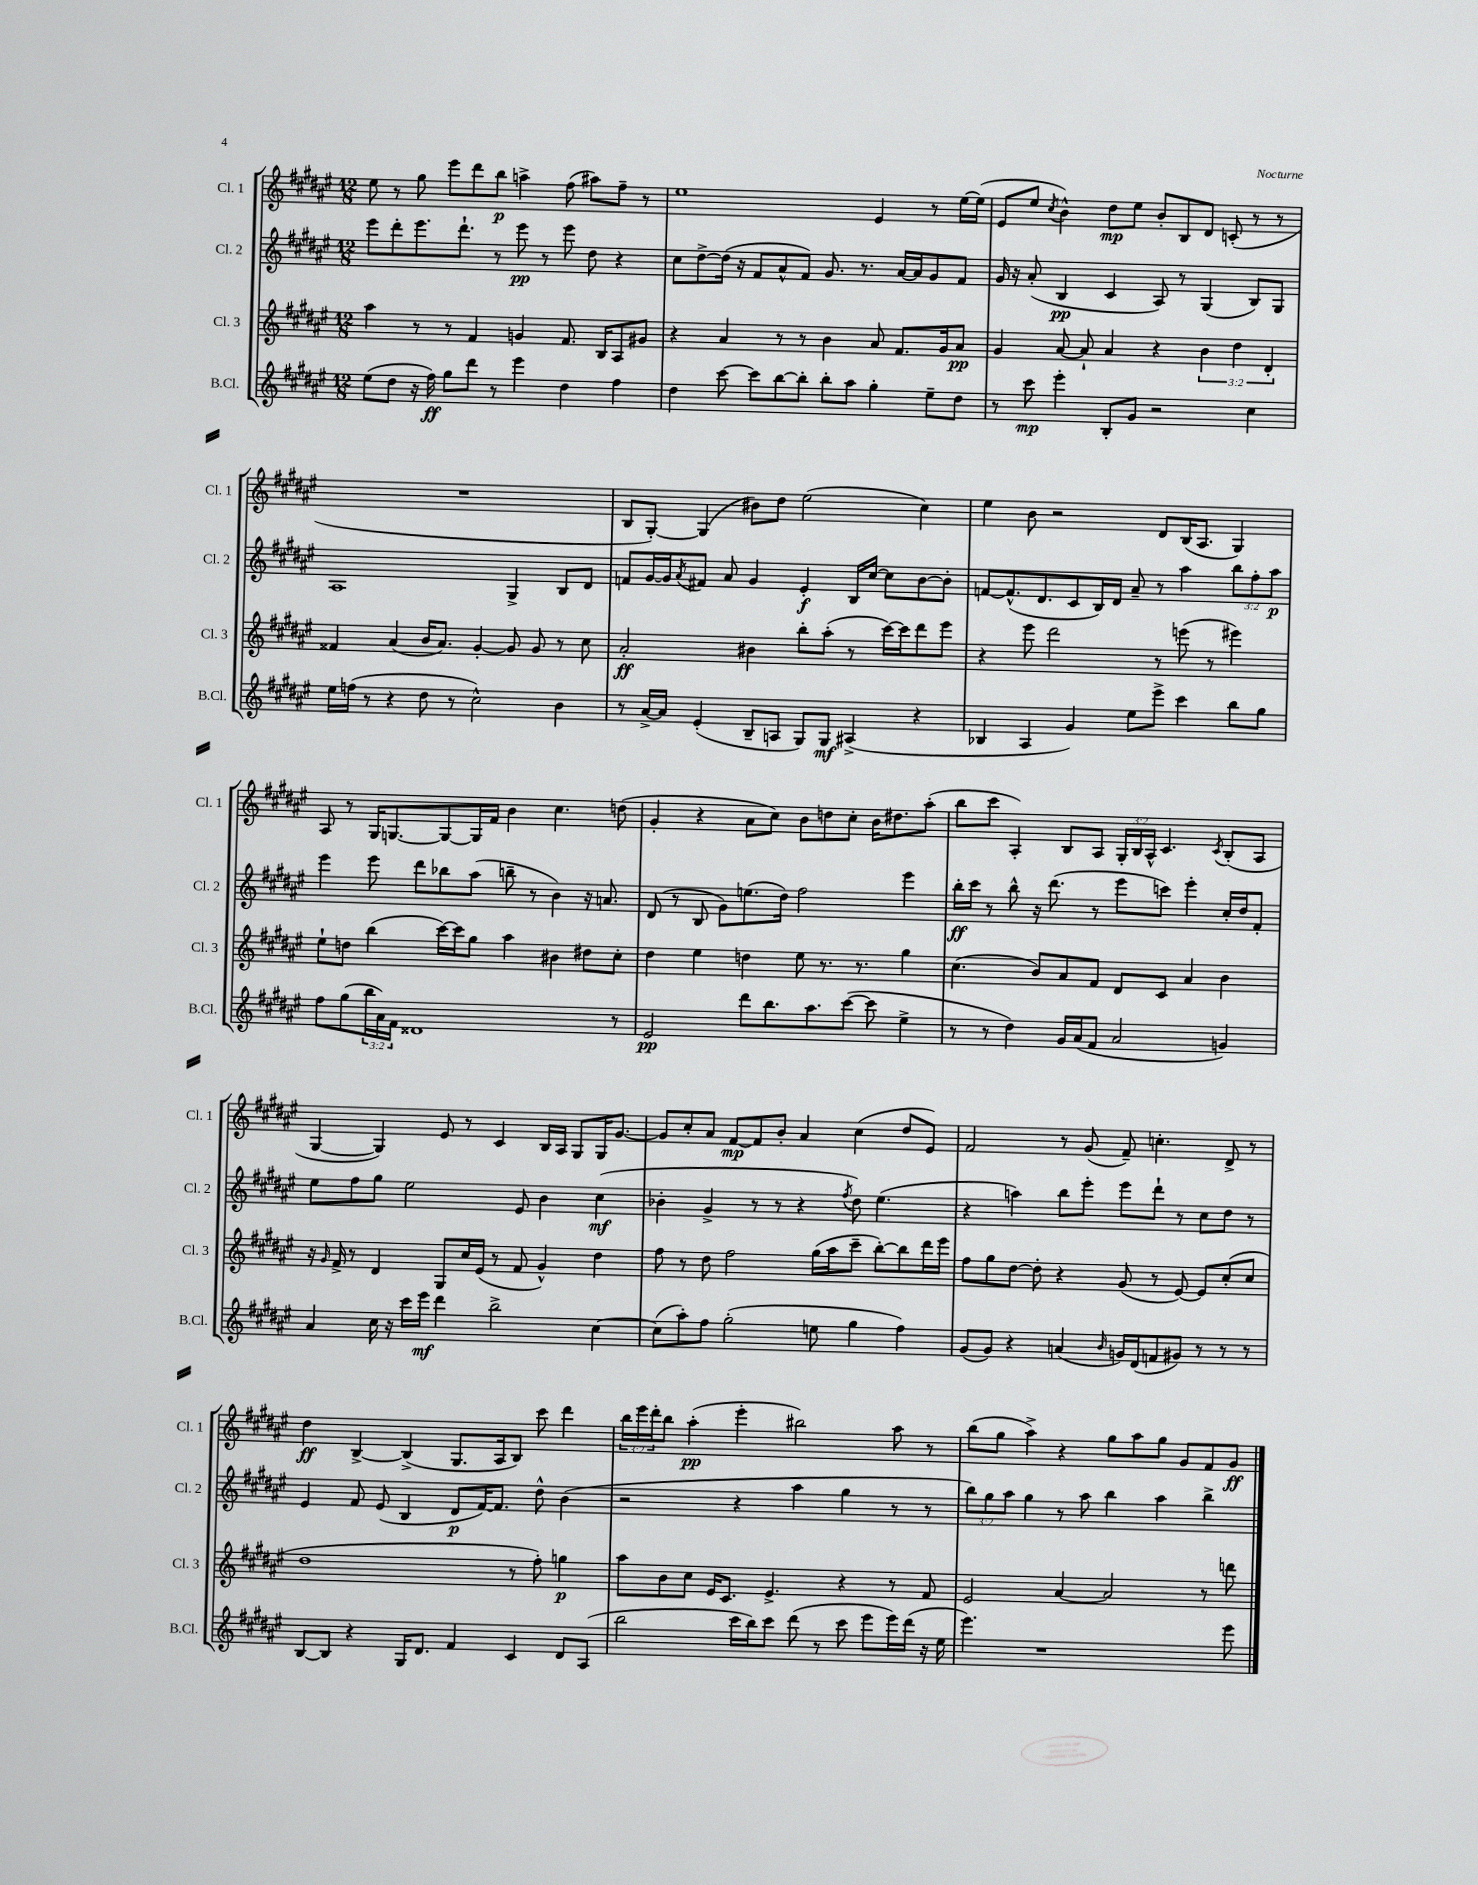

**kern	**kern	**kern	**kern
*staff4	*staff3	*staff2	*staff1
*clefG2	*clefG2	*clefG2	*clefG2
*k[f#c#g#d#a#e#]	*k[f#c#g#d#a#e#]	*k[f#c#g#d#a#e#]	*k[f#c#g#d#a#e#]
*M12/8	*M12/8	*M12/8	*M12/8
(8ee#	4aa#	8eee#	8ee#
8dd#	.	8ddd#'	8r
16r	8r	8.eee#	8gg#
16ff#)	.	.	.
8gg#	8r	.	8eee#
.	.	8.ddd#`	.
8ddd#	4f#	.	8ddd#
8r	.	8r	8bb
4eee#	4g	8eee#	4aa^
.	.	8r	.
4dd#	8.f#	8eee#	(8ff#
.	.	8dd#	8aa#)
.	16B	.	.
4ff#	8A#	4r	8ff#~
.	8g#	.	8r
=	=	=	=
4dd#	4r	8cc#	1ee#
.	.	[8dd#^	.
[8ccc#	4a#	(16dd#]	.
.	.	16r	.
8ccc#]	.	8f#	.
[8bb	8r	8a#^^	.
8bb']	8r	8f#)	.
8bb'	4b	8.g#	.
8aa#	.	.	.
.	.	8.r	.
4gg#'	8a#	.	4e#
.	8.f#	[16a#	.
.	.	16a#]	.
8ee#~	.	8g#	8r
.	16g#	.	.
8dd#	8a#	8f#	[16ee#
.	.	.	(16ee#]
=	=	=	=
8r	4g#	16g#	8e#
.	.	16r	.
8ccc#	.	(8a#'	8ee#
.	.	.	8qcc#
4eee#'	[8a#	4B	4b^^)
.	8a#`]	.	.
8B'	4a#	4c#	8dd#
8g#	.	.	8ee#
2r	4r	8A#)	8b'
.	.	8r	8B
.	6b	(4G#	8d#
.	.	.	(8c'
.	6dd#	.	.
4cc#	.	8B)	8r
.	6d#'	.	.
.	.	8G#	8r
=	=	=	=
16ee#	4f##	1A#	1.r
(16ff	.	.	.
8r	.	.	.
4r	(4a#	.	.
8dd#	16b	.	.
.	8.a#)	.	.
8r	.	.	.
2cc#^^)	[4g#'	.	.
.	8g#]	4G#^	.
.	8g#	.	.
4b	8r	8B	.
.	8cc#	8d#	.
=	=	=	=
8r	2a#'	8f	8B
[16a#^	.	[16g#	[8G#')
16a#]	.	16g#]	.
.	.	8qa#	.
(4e#'	.	8f#	(4G#]
.	.	8a#	.
8B~	4b#	4g#	8b#)
8A	.	.	8dd#
8G#)	8bb'	4e#'	(2ee#
8G#	(8aa#'	.	.
(4A#^	8r	16B	.
.	.	[16cc#	.
.	[16ccc#)	8cc#]	.
.	16ccc#]	.	.
4r	8ddd#	[8b	4cc#)
.	8eee#	8b']	.
=	=	=	=
4B-	4r	[8f	4ee#
.	.	(8.f^^]	.
4A#	8eee#	.	8b
.	.	8.d#	.
.	2ddd#	.	2r
4g#)	.	8c#	.
.	.	16B)	.
.	.	16d#	.
8ee#	.	8a#~	.
8eee#^	8r	8r	8d#
4ccc#	(8eee	4aa#	(16B
.	.	.	8.A#
.	8r	.	.
8bb	4eee#)	12bb	4G#)
.	.	12ff#'	.
8gg#	.	.	.
.	.	12aa#	.
=	=	=	=
8ff#	8ee#`	4eee#	8A#
(8gg#	8dd	.	8r
24bb	(4bb	8eee#	16G#
24a#)	.	.	.
.	.	.	[8.G
24f#	.	.	.
1d##	.	8ddd#	.
.	[16ccc#)	8bb-	8G_
.	16ccc#]	.	.
.	8gg#	(8aa#	16G]
.	.	.	16f#
.	4aa#	8bb~	4b
.	.	8r	.
.	4b#	4b)	4.cc#
.	8dd#	16r	.
.	.	8.a	.
8r	8cc#'	.	(8dd
=	=	=	=
2e#	4dd#	(8d#	4g#'
.	.	8r	.
.	4ee#	8B	4r
.	.	8g#)	.
8ddd#	4dd	(8.ee	8a#
8.bb	.	.	8cc#)
.	.	16dd#)	.
.	8ee#	2ff#	8b
8.aa#	.	.	.
.	8.r	.	8dd
([8ccc#	.	.	8cc#'
.	8.r	.	.
8ccc#]	.	.	16b
.	.	.	8.dd#
4ee#^	4gg#	4eee#	.
.	.	.	(8aa#'
=	=	=	=
8r	(4.cc#	16bb'	8bb
.	.	16ccc#	.
8r	.	8r	8ccc#
4dd#)	.	8bb^^	4A#')
.	8b)	16r	.
.	.	(8.ddd#	.
16g#	8a#	.	8B
(16a#	.	.	.
8f#	8f#	8r	8A#
2a#	8d#	8eee#	24G#'
.	.	.	24B
.	.	.	24A#^^
.	8c#	8ccc)	4.c#
.	4a#	4eee#'	.
.	.	.	8qc#
4g)	4b	16cc#'	(8B'
.	.	16dd#	.
.	.	8f#'	8A#
=	=	=	=
4a#	16r	8ee#	[4G#
.	16qqg#	.	.
.	16f#^	.	.
.	8r	8ff#	.
16cc#	4d#	8gg#	4G#])
16r	.	.	.
16ccc#	.	2ee#	.
16eee#	.	.	.
4ddd#	8G#	.	8e#
.	16cc#	.	8r
.	(16e#	.	.
2bb^	8r	.	4c#
.	8f#	8e#	.
.	4g#^^)	4b	16B
.	.	.	16A#
.	.	.	8G#
[4cc#	4dd#	(4cc#	16G#
.	.	.	[8.g#
=	=	=	=
(8cc#]	8ff#	4b-'	8g#]
8aa#')	8r	.	8cc#'
8ff#	8dd#	4g#^	8a#
(2gg#'	2ff#	.	[8f#
.	.	8r	8f#]
.	.	8r	8b'
.	.	4r	4a#
8ee	(16gg#	.	.
.	16aa#	.	.
.	.	8qff#	.
4gg#	8ccc#~	8dd#)	(4cc#
.	[8bb')	(4.ee#	.
4ff#)	8bb]	.	8dd#
.	16ddd#	.	8e#)
.	16eee#	.	.
=	=	=	=
(8g#	8ff#	4r	2f#
8g#)	8gg#	.	.
4r	[8dd#	4aa)	.
.	8dd#']	.	.
(4a	4r	8bb	8r
.	.	8eee#'	(8g#
16qqb	.	.	.
16g)	(8g#	8eee#	8f#~)
(16d#	.	.	.
8f	8r	8ddd#`	4.cc'
8g#)	[8e#)	8r	.
8r	8e#]	8cc#	.
8r	(8cc#'	8dd#	8d#^
8r	8cc#	8r	8r
=	=	=	=
[8B	1dd#	4e#	4dd#
8B]	.	.	.
4r	.	8f#	[4B^
.	.	(8e#	.
16G#	.	4B	(4B^]
8.d#	.	.	.
4f#	.	8d#	8.G#
.	.	[16f#)	.
.	.	8.f#]	16A#
4c#	8r	.	8B)
.	8ff#')	8dd#^^	8ccc#
8d#	4gg	(4b	4ddd#
(8A#	.	.	.
=	=	=	=
2bb	8aa#	2r	24bb
.	.	.	24eee#
.	.	.	24ddd#'
.	8b	.	8bb
.	8cc#	.	(4aa#'
.	16e#	.	.
.	8.c#	.	.
16ccc#	.	4r	4eee#'
16bb)	.	.	.
8ccc#	4.e#^	.	.
(8ddd#	.	4aa#	2bb#)
8r	.	.	.
8ccc#	4r	4gg#	.
8eee#	.	.	.
16eee#)	8r	8r	8aa#
(16ddd#	.	.	.
16r	8f#	8r	8r
16ee#	.	.	.
=	=	=	=
4.eee#)	2e#	12bb)	(8bb
.	.	12gg#	.
.	.	.	8gg#
.	.	12aa#	.
.	.	4gg#	4aa#^)
1r	.	.	.
.	[4a#	8r	4r
.	.	8aa#	.
.	2a#]	4bb	8gg#
.	.	.	8aa#
.	.	4aa#	8gg#
.	.	.	8g#
.	8r	4bb^	8f#
8eee#	8ddd	.	8g#
==	==	==	==
*-	*-	*-	*-
